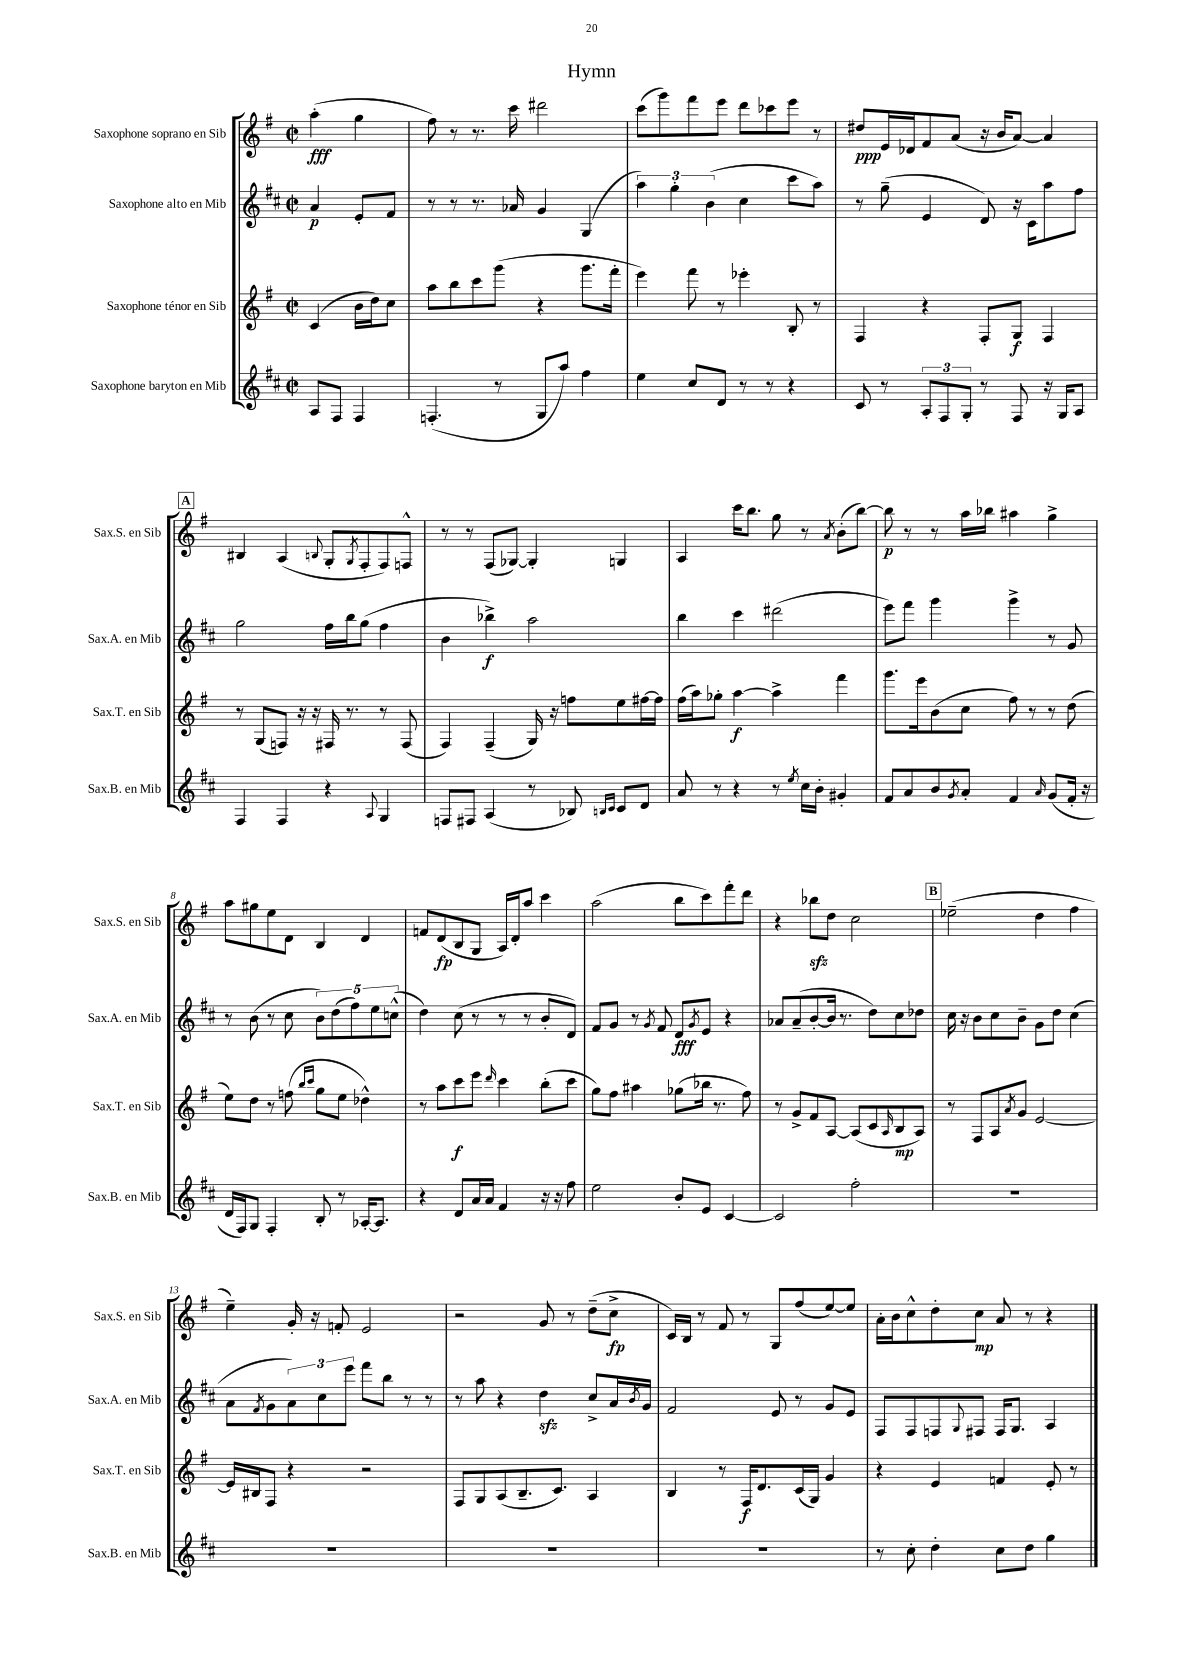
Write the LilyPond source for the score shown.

\header { title = "Hymn" }
<<
\new StaffGroup <<
\new Staff = "s0" \with { instrumentName = "Saxophone soprano en Sib" shortInstrumentName = "Sax.S. en Sib" } {
    \clef treble \key g \major \defaultTimeSignature \time 2/2 \partial 2
    a''4-.\fff( g''4 |
    fis''8) r8 r8. c'''16 dis'''2 |
    c'''8( g'''8) fis'''8 e'''8 d'''8 ces'''8 e'''8 r8 |
    dis''8\ppp e'16 des'16 fis'8 a'8( r16 b'16 a'8~) a'4 |
    \mark \markup { \box "A" } bis4 a4( \appoggiatura { b8 } g8-. \acciaccatura { g8 } fis8-. fis8) f8-^ |
    r8 r8 fis8( ges8~) ges4-. g4 |
    a4 c'''16 b''8. g''8 r8 \acciaccatura { a'8 } b'8-.( b''8~) |
    b''8\p r8 r8 a''16 bes''16 ais''4 g''4-> |
    a''8 gis''8 e''8 d'8 b4 d'4 |
    f'8 d'8\fp( b8 g8 a16) d'16-. a''8 c'''4 |
    a''2( b''8 c'''8) fis'''8-. d'''8 |
    r4 bes''8\sfz d''8 c''2 |
    \mark \markup { \box "B" } ees''2--( d''4 fis''4 |
    e''4--) g'16-. r16 f'8-. e'2 |
    r2 g'8 r8 d''8--( c''8->\fp |
    c'16) b16 r8 fis'8 r8 g8 fis''8( e''8~) e''8 |
    a'16-. b'16 c''8-^ d''8-. c''8\mp a'8 r8 r4 \bar "|." |
}
\new Staff = "s1" \with { instrumentName = "Saxophone alto en Mib" shortInstrumentName = "Sax.A. en Mib" } {
    \clef treble \key d \major \defaultTimeSignature \time 2/2 \partial 2
    a'4\p e'8-. fis'8 |
    r8 r8 r8. aes'16 g'4 g4( |
    \tuplet 3/2 { a''4) g''4-. b'4( } cis''4 cis'''8 a''8) |
    r8 g''8--( e'4 d'8) r16 cis'16 a''8 fis''8 |
    \mark \markup { \box "A" } g''2 fis''16 b''16 g''8( fis''4 |
    b'4 bes''4->\f) a''2 |
    b''4 cis'''4 dis'''2( |
    e'''8) fis'''8 g'''4 g'''4-> r8 g'8 |
    r8 b'8( r8 cis''8 \tuplet 5/4 { b'8) d''8( fis''8) e''8 c''8-^( } |
    d''4) cis''8( r8 r8 r8 b'8-. d'8) |
    fis'8 g'8 r8 \acciaccatura { g'8 } fis'8 d'8\fff \acciaccatura { g'8 } e'8 r4 |
    aes'8 aes'8--( b'8~-. b'16 r8. d''8) cis''8 des''8 |
    \mark \markup { \box "B" } cis''16 r16 b'8 cis''8 b'8-- g'8 d''8 cis''4( |
    a'8 \acciaccatura { fis'8 } g'8 \tuplet 3/2 { a'8) cis''8 e'''8 } fis'''8 b''8 r8 r8 |
    r8 a''8 r4 d''4\sfz cis''8-> a'16 \acciaccatura { b'8 } g'16 |
    fis'2 e'8 r8 g'8 e'8 |
    fis8 fis8 f8 \appoggiatura { g8 } fis8 fis16 g8. a4 \bar "|." |
}
\new Staff = "s2" \with { instrumentName = "Saxophone ténor en Sib" shortInstrumentName = "Sax.T. en Sib" } {
    \clef treble \key g \major \defaultTimeSignature \time 2/2 \partial 2
    c'4( b'16 d''16) c''8 |
    a''8 b''8 c'''8 g'''8( r4 g'''8. fis'''16-. |
    e'''4) fis'''8 r8 ees'''4-. b8-. r8 |
    fis4 r4 fis8-. g8\f fis4 |
    \mark \markup { \box "A" } r8 g8( f8) r16 r16 fis16 r8. r8 fis8( |
    fis4) fis4--( g16) r16 f''8 e''8 fis''16~ fis''16 |
    fis''16( a''16) ges''8-. a''4~\f a''4-> fis'''4 |
    g'''8. e'''16 b'8( c''8 fis''8) r8 r8 d''8( |
    e''8) d''8 r8 f''8( \grace { b''16 c'''16 } g''8 e''8 des''4-^) |
    r8 a''8 c'''8\f e'''8 \grace { d'''16 } c'''4 b''8-.( c'''8 |
    g''8) fis''8 ais''4 ges''8( bes''16 r8. fis''8) |
    r8 g'8-> fis'8 a8~ a8( c'8 \grace { a16 } b8\mp a8) |
    \mark \markup { \box "B" } r8 fis8 a8 \acciaccatura { a'8 } g'8 e'2~ |
    e'16 bis16 fis8 r4 r2 |
    fis8 g8 a8( b8.-- c'8.) a4 |
    b4 r8 fis16\f d'8. c'16( g16) g'4 |
    r4 e'4 f'4 e'8-. r8 \bar "|." |
}
\new Staff = "s3" \with { instrumentName = "Saxophone baryton en Mib" shortInstrumentName = "Sax.B. en Mib" } {
    \clef treble \key d \major \defaultTimeSignature \time 2/2 \partial 2
    a8 fis8 fis4 |
    f4.-.( r8 g8 a''8) fis''4 |
    e''4 cis''8 d'8 r8 r8 r4 |
    cis'8 r8 \tuplet 3/2 { a8-. fis8 g8-. } r8 fis8 r16 g16 a8 |
    \mark \markup { \box "A" } fis4 fis4 r4 \appoggiatura { a8 } g4 |
    f8 fis8 a4( r8 bes8) \grace { b16 cis'16 } cis'8 d'8 |
    a'8 r8 r4 r8 \acciaccatura { e''8 } cis''16 b'16-. gis'4-. |
    fis'8 a'8 b'8 \acciaccatura { g'8 } a'8-. fis'4 \grace { a'16 } g'8( fis'16-. r16 |
    d'16 fis16) g8 fis4-. b8-. r8 aes16~-. aes8. |
    r4 d'8 a'16 a'16 fis'4 r16 r16 fis''8 |
    e''2 b'8-. e'8 cis'4~ |
    cis'2 fis''2-. |
    \mark \markup { \box "B" } R1 |
    R1 |
    R1 |
    R1 |
    r8 cis''8-. d''4-. cis''8 d''8 g''4 \bar "|." |
}
>>
>>
